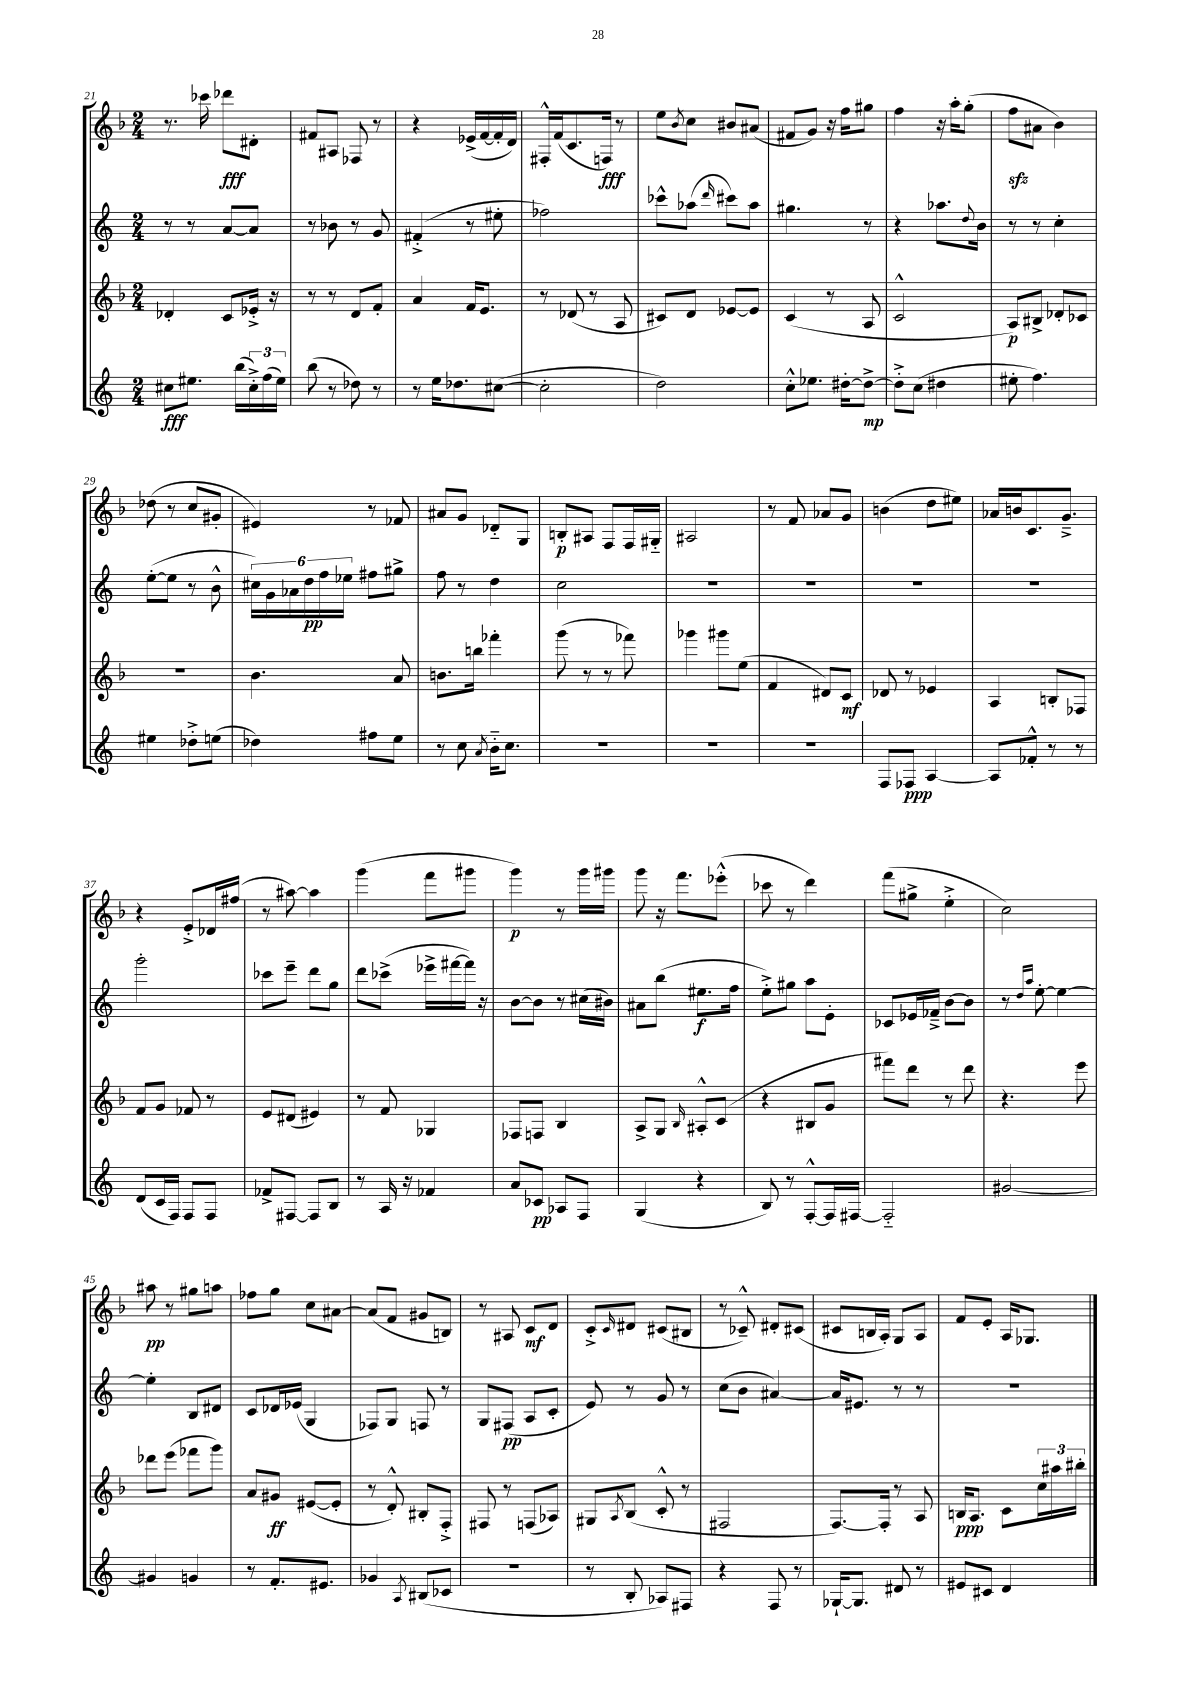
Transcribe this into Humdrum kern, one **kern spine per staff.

**kern	**dynam	**kern	**dynam	**kern	**dynam	**kern	**dynam
*part4	*part4	*part3	*part3	*part2	*part2	*part1	*part1
*staff4	*staff4	*staff3	*staff3	*staff2	*staff2	*staff1	*staff1
*clefG2	*	*clefG2	*	*clefG2	*	*clefG2	*
*k[]	*	*k[b-]	*	*k[]	*	*k[b-]	*
*M2/4	*	*M2/4	*	*M2/4	*	*M2/4	*
=21	=21	=21	=21	=21	=21	=21	=21
8cc#X\L	fff	4d-X'/	.	8r	.	8.r	.
8.ee#X\J	.	.	.	8r	.	.	.
.	.	.	.	.	.	16ccc-X\	.
.	.	8c/L	.	[8a/L	.	8ddd-X\L	fff
(16bb\LL	.	.	.	.	.	.	.
24cc#'^\)	.	16e-X'^/Jk	.	8a/J]	.	8d#X'\J	.
(24ff\	.	.	.	.	.	.	.
.	.	16r	.	.	.	.	.
24ee#\JJ)	.	.	.	.	.	.	.
=22	=22	=22	=22	=22	=22	=22	=22
(8bb\	.	8r	.	8r	.	8f#X/L	.
8r	.	8r	.	8b-X\	.	8A#X/J	.
8dd-X\)	.	8d/L	.	8r	.	8F-X/	.
8r	.	8f'/J	.	8g/	.	8r	.
=23	=23	=23	=23	=23	=23	=23	=23
8r	.	4a/	.	(4f#X'^/	.	4r	.
16ee\KL	.	.	.	.	.	.	.
8.dd-X\	.	.	.	.	.	.	.
.	.	16f/KL	.	8r	.	(16e-X^/LL	.
.	.	8.e/J	.	.	.	[16f/	.
([8cc#X\J	.	.	.	8ee#X'\	.	16f'/]	.
.	.	.	.	.	.	16d/JJ)	.
=24	=24	=24	=24	=24	=24	=24	=24
2cc#'\]	.	8r	.	2ff-X\)	.	16F#X'^^/LL	.
.	.	.	.	.	.	(16f/J	.
.	.	(8d-X/	.	.	.	8.c/	.
.	.	8r	.	.	.	.	.
.	.	.	.	.	.	16Fn/Jk)	fff
.	.	8A/	.	.	.	8r	.
=25	=25	=25	=25	=25	=25	=25	=25
2dd\)	.	8c#X/L)	.	8ccc-X^^\L	.	8ee\L	.
.	.	.	.	.	.	8qb-/	.
.	.	8d/J	.	(8aa-X\J	.	8cc\J	.
.	.	.	.	16qqddd/	.	.	.
.	.	[8e-X/L	.	8ccc#X\L)	.	8b#X/L	.
.	.	8e-/J]	.	8aa-\J	.	(8a#X/J	.
=26	=26	=26	=26	=26	=26	=26	=26
8cc'^^\L	.	(4c/	.	4.gg#X\	.	8f#X/L	.
8.ee-X\J	.	.	.	.	.	8g/J)	.
.	.	8r	.	.	.	16r	.
[16dd#X'\KL	.	.	.	.	.	16ff\KL	.
8dd#^\J_	mp	8A/	.	8r	.	8gg#X\J	.
=27	=27	=27	=27	=27	=27	=27	=27
8dd#'^\L]	.	2c^^/	.	4r	.	4ff\	.
(8cc\J	.	.	.	.	.	.	.
4dd#X\	.	.	.	8.aa-X\L	.	16r	.
.	.	.	.	.	.	16aa'\KL	.
.	.	.	.	.	.	(8gg'\J	.
.	.	.	.	8qqdd/	.	.	.
.	.	.	.	16b\Jk	.	.	.
=28	=28	=28	=28	=28	=28	=28	=28
8ee#X'\	.	8A/L)	p	8r	.	8ffzz\L	.
4.ff\)	.	8B#X^/J	.	8r	.	8a#X\J	.
.	.	8d-X'/L	.	4cc'\	.	4b-\)	.
.	.	8c-X/J	.	.	.	.	.
!!LO:LB:g=z
=29	=29	=29	=29	=29	=29	=29	=29
4ee#X\	.	2r	.	([8ee'\L	.	(8dd-X\	.
.	.	.	.	8ee\J]	.	8r	.
8dd-X'^\L	.	.	.	8r	.	8cc/L	.
(8een\J	.	.	.	8b^^\	.	8g#X'/J	.
=30	=30	=30	=30	=30	=30	=30	=30
4dd-X\)	.	4.b-\	.	24cc#X\LL)	.	4e#X/)	.
.	.	.	.	24g\	.	.	.
.	.	.	.	24a-X\	.	.	.
.	.	.	.	24dd\	pp	.	.
.	.	.	.	24ff\	.	.	.
.	.	.	.	24ee-X\JJ	.	.	.
8ff#X\L	.	.	.	8ff#X\L	.	8r	.
8ee\J	.	8a/	.	8gg#X^\J	.	8f-X/	.
=31	=31	=31	=31	=31	=31	=31	=31
8r	.	8.bn\L	.	8ff\	.	8a#X/L	.
8cc\	.	.	.	8r	.	8g/J	.
.	.	16bbn\Jk	.	.	.	.	.
8qa/	.	.	.	.	.	.	.
16b\KL	.	4fff-X'\	.	4dd\	.	8d-X/L	.
8.cc\J	.	.	.	.	.	.	.
.	.	.	.	.	.	8G/J	.
=32	=32	=32	=32	=32	=32	=32	=32
2r	.	(8ggg\	.	2cc\	.	8Bn'/L	p
.	.	8r	.	.	.	8A#X/J	.
.	.	8r	.	.	.	8F/L	.
.	.	8fff-X\)	.	.	.	16F/L	.
.	.	.	.	.	.	16G#X/JJ	.
=33	=33	=33	=33	=33	=33	=33	=33
2r	.	4ggg-X\	.	2r	.	2A#X/	.
.	.	8ggg#X\L	.	.	.	.	.
.	.	(8ee\J	.	.	.	.	.
=34	=34	=34	=34	=34	=34	=34	=34
2r	.	4f/	.	2r	.	8r	.
.	.	.	.	.	.	8f/	.
.	.	8d#X/L)	.	.	.	8a-X/L	.
.	.	8c/J	mf	.	.	8g/J	.
=35	=35	=35	=35	=35	=35	=35	=35
8F/L	.	8d-X/	.	2r	.	(4bn\	.
8F-X/J	ppp	8r	.	.	.	.	.
[4A/	.	4e-X/	.	.	.	8dd\L	.
.	.	.	.	.	.	8ee#X\J)	.
=36	=36	=36	=36	=36	=36	=36	=36
8A/L]	.	4A/	.	2r	.	16a-X/LL	.
.	.	.	.	.	.	16bn/J	.
8f-X'^^/J	.	.	.	.	.	8.c/	.
8r	.	8Bn'/L	.	.	.	.	.
.	.	.	.	.	.	8.g~^/J	.
8r	.	8F-X/J	.	.	.	.	.
!!LO:LB:g=z
=37	=37	=37	=37	=37	=37	=37	=37
(8d/L	.	8f/L	.	2ggg'\	.	4r	.
16c/L	.	8g/J	.	.	.	.	.
16F/JJ)	.	.	.	.	.	.	.
8F/L	.	8f-X/	.	.	.	8e'^/L	.
8F/J	.	8r	.	.	.	16d-X/L	.
.	.	.	.	.	.	(16ff#X/JJ	.
=38	=38	=38	=38	=38	=38	=38	=38
8f-X^/L	.	8e/L	.	8ccc-X\L	.	8r	.
[8F#X/J	.	(8d#X/J	.	8eee~\J	.	[8aa#X\)	.
8F#/L]	.	4e#X/)	.	8ddd\L	.	4aa#\]	.
8B/J	.	.	.	8gg\J	.	.	.
=39	=39	=39	=39	=39	=39	=39	=39
8r	.	8r	.	8ddd\L	.	(4ggg\	.
16A/	.	8f/	.	(8ccc-X^\J	.	.	.
16r	.	.	.	.	.	.	.
4f-X/	.	4G-X/	.	16eee-X^\LL	.	8fff\L	.
.	.	.	.	[16fff#X\	.	.	.
.	.	.	.	16fff#\JJ])	.	8ggg#X\J	.
.	.	.	.	16r	.	.	.
=40	=40	=40	=40	=40	=40	=40	=40
8a/L	.	8F-X/L	.	[8b\L	.	4ggg\)	p
8c-X/J	pp	8Fn/J	.	8b\J]	.	.	.
8A-X/L	.	4B-/	.	8r	.	8r	.
8F/J	.	.	.	(16cc#X\LL	.	16ggg\LL	.
.	.	.	.	16b#X\JJ)	.	16ggg#X\JJ	.
=41	=41	=41	=41	=41	=41	=41	=41
(4G/	.	8A^/L	.	8a#X\L	.	8ggg\	.
.	.	8G/J	.	(8bb\J	.	16r	.
.	.	.	.	.	.	8.fff\L	.
.	.	16qqB-/	.	.	.	.	.
4r	.	8A#X'^^/L	.	8.ee#X\L	f	.	.
.	.	(8c/J	.	.	.	(8eee-X'^^\J	.
.	.	.	.	16ff\Jk	.	.	.
=42	=42	=42	=42	=42	=42	=42	=42
8B/)	.	4r	.	8ee'^\L)	.	8ccc-X\	.
8r	.	.	.	8gg#X\J	.	8r	.
[8F'^^/L	.	8B#X/L	.	8aa\L	.	4ddd\)	.
16F/L]	.	8g/J	.	8e'\J	.	.	.
[16F#X/JJ	.	.	.	.	.	.	.
=43	=43	=43	=43	=43	=43	=43	=43
2F#/]	.	8fff#X\L)	.	8c-X/L	.	(8fff\L	.
.	.	8ddd\J	.	16e-X/L	.	8gg#X^\J	.
.	.	.	.	16f-X~^/JJ	.	.	.
.	.	8r	.	[8b\L	.	4ee'^\	.
.	.	8ddd\	.	8b\J]	.	.	.
=44	=44	=44	=44	=44	=44	=44	=44
[2g#X/	.	4.r	.	8r	.	2cc\)	.
.	.	.	.	16qqdd/LL	.	.	.
.	.	.	.	16qqaa/JJ	.	.	.
.	.	.	.	[8ee'\	.	.	.
.	.	.	.	4ee\_	.	.	.
.	.	8eee\	.	.	.	.	.
!!LO:LB:g=z
=45	=45	=45	=45	=45	=45	=45	=45
4g#X/]	.	8ddd-X\L	.	4ee'\]	.	8aa#X\	pp
.	.	(8eee\J	.	.	.	8r	.
4gn/	.	8fff-X\L	.	8B/L	.	8gg#X\L	.
.	.	8ggg\J)	.	8d#X/J	.	8aan\J	.
=46	=46	=46	=46	=46	=46	=46	=46
8r	.	8a/L	.	8c/L	.	8ff-X\L	.
8.f'/L	.	8g#X/J	ff	16d-X/L	.	8gg\J	.
.	.	.	.	(16e-X/JJ	.	.	.
.	.	([8e#X/L	.	4G/	.	8cc\L	.
8.e#X/J	.	.	.	.	.	.	.
.	.	8e#'/J]	.	.	.	[8a#X\J	.
=47	=47	=47	=47	=47	=47	=47	=47
4g-X/	.	8r	.	8F-X/L)	.	(8a#/L]	.
.	.	8d'^^/)	.	8G/J	.	8f/J	.
8qA/	.	.	.	.	.	.	.
(8B#X/L	.	8B#X'/L	.	8Fn/	.	8g#X/L	.
8c-X/J	.	8F'^/J	.	8r	.	8Bn/J)	.
=48	=48	=48	=48	=48	=48	=48	=48
2r	.	8F#X/	.	8G/L	.	8r	.
.	.	8r	.	(8F#X/J	pp	8A#X/	.
.	.	(8Fn/L	.	8A/L	.	8c/L	mf
.	.	8A-X/J)	.	8c'/J	.	8d/J	.
=49	=49	=49	=49	=49	=49	=49	=49
8r	.	8G#X/L	.	8e/)	.	8c'^/L	.
.	.	8qA/	.	.	.	16qqc/	.
8B'/	.	(8B-/J	.	8r	.	8d#X/J	.
8A-X/L)	.	8c'^^/	.	8g/	.	(8c#X/L	.
8F#X/J	.	8r	.	8r	.	8B#X/J	.
=50	=50	=50	=50	=50	=50	=50	=50
4r	.	2F#X/	.	(8cc\L	.	8r	.
.	.	.	.	8b\J	.	8c-X~^^/)	.
8F/	.	.	.	[4a#X/)	.	8d#X'/L	.
8r	.	.	.	.	.	(8c#X/J	.
=51	=51	=51	=51	=51	=51	=51	=51
[16G-X`/KL	.	[8.F/L)	.	16a#/KL]	.	8c#X/L	.
8.G-/J]	.	.	.	8.e#X/J	.	.	.
.	.	.	.	.	.	16Bn/L	.
.	.	16F'/Jk]	.	.	.	16A'/JJ)	.
8d#X/	.	8r	.	8r	.	8G/L	.
8r	.	8A/	.	8r	.	8A/J	.
=52	=52	=52	=52	=52	=52	=52	=52
8e#X/L	.	16Bn/KL	ppp	2r	.	8f/L	.
.	.	8.A/J	.	.	.	.	.
8c#X/J	.	.	.	.	.	8e'/J	.
4d/	.	8c\L	.	.	.	16A/KL	.
.	.	.	.	.	.	8.G-X/J	.
.	.	24cc\L	.	.	.	.	.
.	.	24aa#X\	.	.	.	.	.
.	.	24bb#X'\JJ	.	.	.	.	.
==	==	==	==	==	==	==	==
*-	*-	*-	*-	*-	*-	*-	*-
